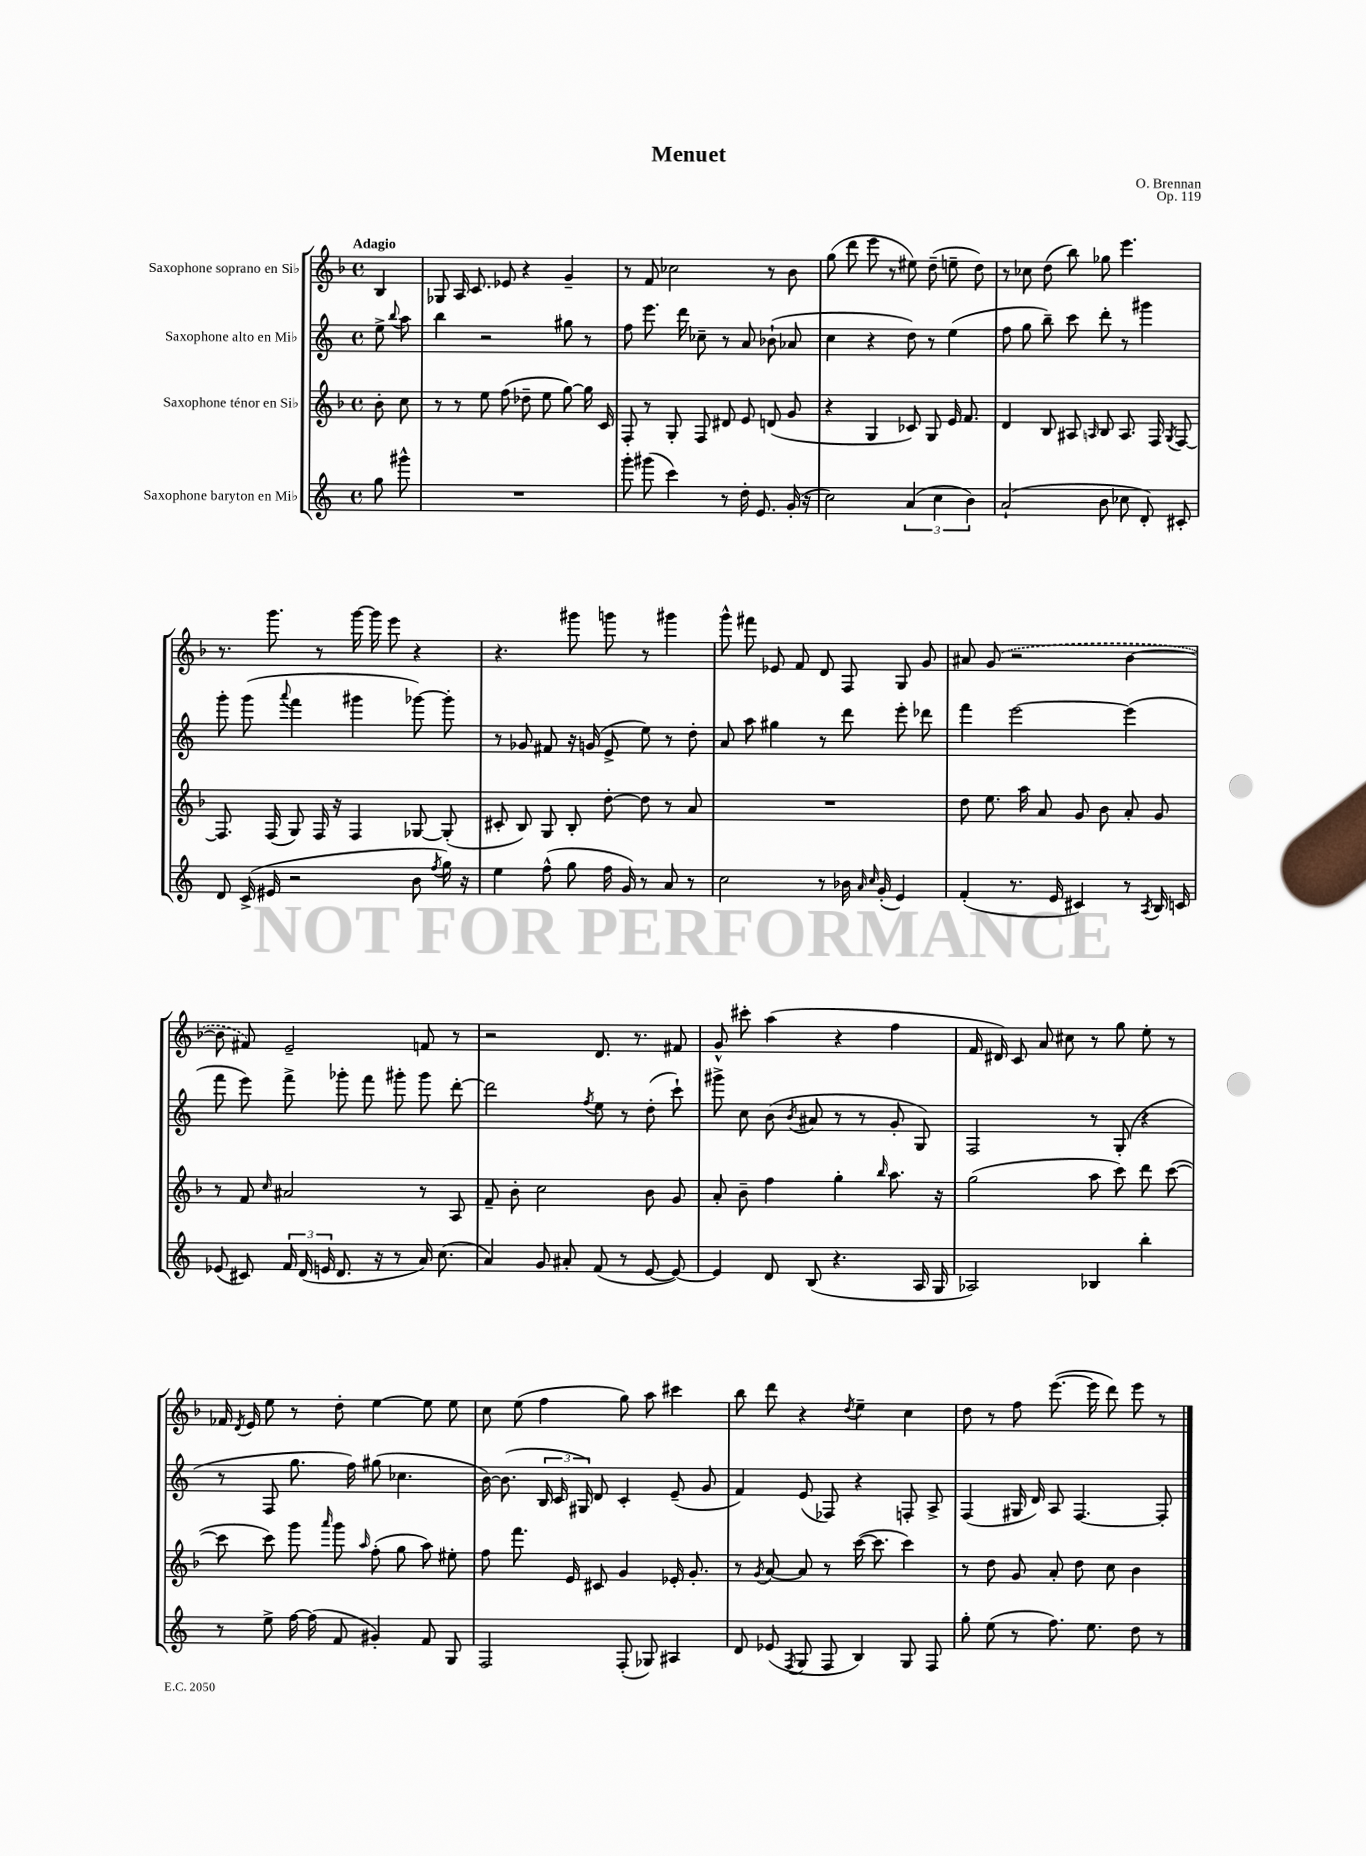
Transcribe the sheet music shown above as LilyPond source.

\header { title = "Menuet" composer = "O. Brennan" opus = "Op. 119" }
<<
\new StaffGroup <<
\new Staff = "s0" \with { instrumentName = "Saxophone soprano en Sib" } {
    \clef treble \key f \major \defaultTimeSignature \time 4/4 \partial 4 \tempo "Adagio"
    \autoBeamOff bes4 |
    ges8 a16 c'8. ees'8 r4 g'4-- |
    r8 f'8 ces''2 r8 bes'8 |
    g''8( d'''8 e'''8 r8 eis''8) d''8--( e''8-- d''8) |
    r8 ces''8 d''8( bes''8) ges''8 e'''4. |
    r8. g'''8. r8 g'''16~ g'''16 e'''8 r4 |
    r4. gis'''8 g'''8 r8 gis'''4 |
    g'''8-^ fis'''8 ees'8 f'8 d'8 f8 g8 g'8 |
    ais'8 \once \slurDashed g'8( r2 bes'4~ |
    bes'8 fis'8) e'2-- f'8 r8 |
    r2 d'8. r8. fis'8 |
    g'8-^ cis'''8-. a''4( r4 f''4 |
    f'16 dis'16) c'8 a'8 cis''8 r8 g''8 e''8-. r8 |
    fes'16 \acciaccatura { d'8 } e'16 e''8 r8 d''8-. e''4~ e''8 e''8 |
    c''8 e''8( f''4 g''8) a''8 cis'''4 |
    bes''8 d'''8 r4 \acciaccatura { d''8 } e''4-- c''4 |
    d''8 r8 f''8 e'''8.~( e'''16 d'''8) e'''8 r8 \bar "|." |
}
\new Staff = "s1" \with { instrumentName = "Saxophone alto en Mib" } {
    \clef treble \key c \major \defaultTimeSignature \time 4/4 \partial 4
    \autoBeamOff e''8-> \appoggiatura { b''8 } a''8 |
    b''4 r2 gis''8 r8 |
    f''8 e'''8. d'''16 ces''8-- r8 a'8 bes'8-!( aes'8 |
    c''4 r4 d''8) r8 e''4( |
    f''8 g''8 b''8--) c'''8 d'''8-. r8 gis'''4 |
    g'''8-. g'''8( \appoggiatura { a'''8 } f'''4 gis'''4 ges'''8~) ges'''8-. |
    r8 ges'8 fis'8 r16 g'16( e'8-> e''8) r8 d''8-. |
    a'8 a''8 gis''4 r8 d'''8 e'''8-. des'''8 |
    f'''4 e'''2~ e'''4( |
    f'''8 e'''8) f'''8-> ges'''8-. f'''8 gis'''8-. gis'''8 d'''8~-. |
    d'''2 \acciaccatura { f''8 } e''8 r8 d''8-.( c'''8-!) |
    gis'''8-> c''8 b'8( \acciaccatura { b'8 } ais'8 r8 r8 g'8-. g8) |
    f2 r8 g8-.( r4 |
    r8 f8 g''8. f''16) gis''8( ces''4. |
    b'16~) b'8.( \tuplet 3/2 { b16 c'16 gis16) } d'8 c'4-. e'8--( g'8 |
    f'4) e'8( fes8) r4 f8-. a8-> |
    f4( gis16 d'16) a8 f4.~ f8-. \bar "|." |
}
\new Staff = "s2" \with { instrumentName = "Saxophone ténor en Sib" } {
    \clef treble \key f \major \defaultTimeSignature \time 4/4 \partial 4
    \autoBeamOff bes'8-. c''8 |
    r8 r8 e''8 f''8( des''8-- e''8 g''8~) g''16 c'16 |
    f8-. r8 g8-. f8 dis'8 e'8 d'8( g'8 |
    r4 g4 ces'8) g8 e'16 f'8. |
    d'4 bes8 ais8 \grace { a16 } bes8 a8. f16 \acciaccatura { g8 } f8~ |
    f8. f16( g8) f16 r16 f4 ges8~ ges8-.( |
    cis'8-. bes8) g8 bes8-. d''8~-. d''8 r8 a'8 |
    R1 |
    d''8 e''8. a''16 a'8 g'8 bes'8 a'8-. g'8 |
    r8 f'8 \grace { c''16 } ais'2 r8 a8 |
    f'8-- bes'8-. c''2 bes'8 g'8 |
    a'8-. bes'8-- f''4 g''4-. \grace { bes''16 } a''8. r16 |
    g''2( a''8 c'''8) d'''8 c'''8~( |
    c'''8 c'''8) g'''8 \grace { a'''16 } g'''8 \grace { a''16 } f''8-.( g''8 a''8) eis''8-. |
    f''8 f'''8. e'16 cis'8 g'4 ees'16-. g'8.-. |
    r8 \acciaccatura { g'8 } a'8~ a'8 r8 c'''16~( c'''8. c'''4) |
    r8 d''8 g'8 a'8-. d''8 c''8 bes'4 \bar "|." |
}
\new Staff = "s3" \with { instrumentName = "Saxophone baryton en Mib" } {
    \clef treble \key c \major \defaultTimeSignature \time 4/4 \partial 4
    \autoBeamOff g''8 gis'''8-^ |
    R1 |
    g'''8-. gis'''8( c'''4) r8 d''16-. e'8. g'16-.( r16 |
    c''2) \tuplet 3/2 { a'4( c''4 b'4) } |
    a'2-!( b'8 ces''8 d'8-.) cis'8-. |
    d'8 c'16->( eis'16 r2 b'8 \acciaccatura { f''8 } g''16) r16 |
    e''4 f''8-^( g''8 f''16 g'16) r8 a'8 r8 |
    c''2 r8 bes'16 \grace { a'16 c''16 } g'16-.( e'4) |
    f'4-.( r8. e'16 cis'4) r8 \acciaccatura { a8 } b16 c'16 |
    ees'8( cis'8) \tuplet 3/2 { f'16 d'16( e'16 } d'8. r16 r8 a'16) c''8.( |
    a'4) g'8 ais'8-. f'8( r8 e'8~ e'8~) |
    e'4 d'8 b8( r4. a16 g16 |
    aes2) bes4 b''4-. |
    r8 e''8-> f''16~ f''16( f'8 gis'4-.) f'8 g8 |
    f2 f8-.( ges8) ais4 |
    d'8 ees'8( \acciaccatura { f8 } g8 f8 b4) g8 f8 |
    g''8-. e''8( r8 f''8.) e''8. d''8 r8 \bar "|." |
}
>>
>>
\layout { \context { \Score \remove "Bar_number_engraver" } }
